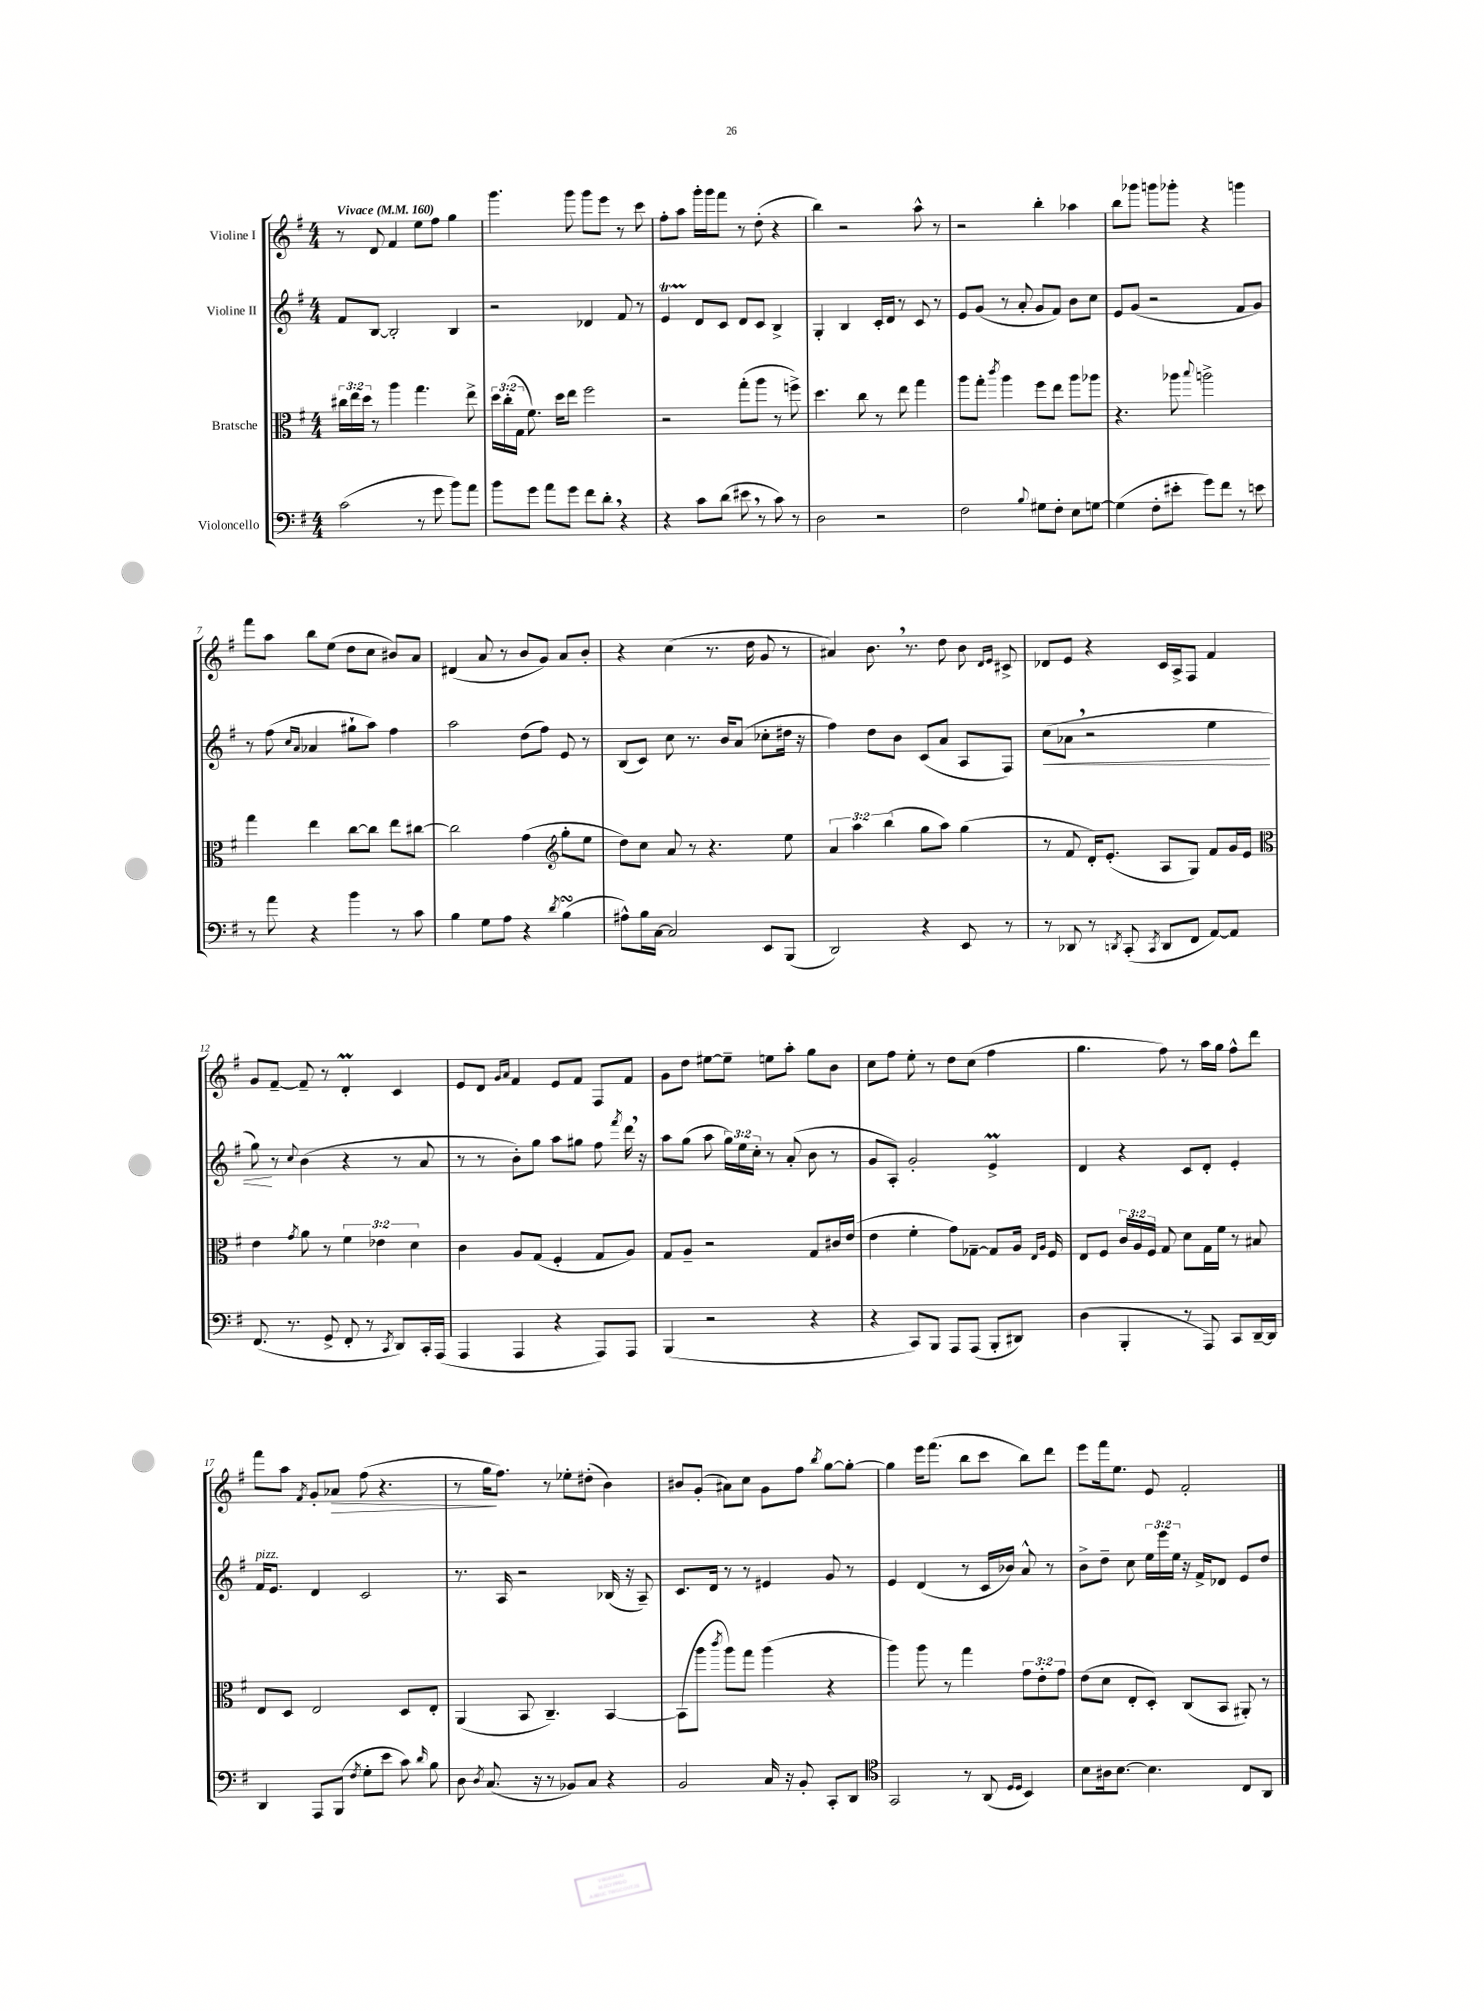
<<
\new StaffGroup <<
\new Staff = "s0" \with { instrumentName = "Violine I" } {
    \clef treble \key g \major \numericTimeSignature \time 4/4 \tempo "Vivace" 4 = 160
    \autoBeamOff r8 d'8 fis'4 e''8[ fis''8] g''4 |
    g'''4. g'''8 g'''8[ e'''8] r8 c'''8 |
    fis''8[-. a''8] g'''16[-. g'''16 fis'''8] r8 d''8-.( r4 |
    b''4) r2 a''8-^ r8 |
    r2 b''4-. aes''4 |
    b''8[ ges'''8] g'''8[ ges'''8]-. r4 g'''4 |
    fis'''8[ a''8] b''8[ e''8]( d''8[ c''8] bis'8[) a'8] |
    dis'4( a'8 r8 b'8[ g'8]) a'8[ b'8]-. |
    r4 c''4( r8. d''16 g'8 r8 |
    ais'4) b'8. \breathe r8. d''8 b'8 \grace { d'16[ e'16] } cis'8-> |
    des'8[ e'8] r4 c'16[ a16-> fis8] fis'4 |
    g'8[ fis'8]~-- fis'8-- r8 d'4-.\prall c'4 |
    e'8[ d'8] \grace { g'16[ a'16] } fis'4 e'8[ fis'8] fis8[ fis'8] |
    g'8[ d''8] eis''8[~ eis''8]-- e''8[ a''8]-. g''8[ b'8] |
    c''8[ fis''8] e''8-. r8 d''8[ c''8]( fis''4 |
    g''4. fis''8) r8 a''16[ g''16] fis''8[-^ d'''8] |
    fis'''8[ a''8] \acciaccatura { fis'8 } g'8[-. aes'8]\> fis''8( r4. |
    r8 g''16[\! fis''8.]) r8 ees''8[-. dis''8]-.( b'4) |
    bis'8[ g'8]-.( ais'8[) c''8] g'8[ fis''8] \acciaccatura { b''8 } g''8[~ g''8]~-. |
    g''4 e'''16[ fis'''8.]( b''8[ c'''8] b''8[) d'''8] |
    e'''8[ fis'''16 e''8.] e'8 fis'2-. \bar "|." |
}
\new Staff = "s1" \with { instrumentName = "Violine II" } {
    \clef treble \key g \major \numericTimeSignature \time 4/4 \override Staff.TupletNumber.text = #tuplet-number::calc-fraction-text
    \autoBeamOff fis'8[ b8]~ b2-. b4 |
    r2 des'4 fis'8 r8 |
    e'4\startTrillSpan d'8[\stopTrillSpan c'8] d'8[ c'8] b4-> |
    g4-. b4 c'16[-. d'16] r8 c'8 r8 |
    e'8[ g'8]( r8 a'8-. g'8[ fis'8]) b'8[ c''8] |
    e'8[ g'8]( r2 fis'8[ g'8]) |
    r8 fis''8( \grace { c''16[ a'16] } aes'4 gis''8[-! a''8]) fis''4 |
    a''2 d''8[( fis''8]) e'8 r8 |
    b8[( c'8]) c''8 r8. b'16[ a'8]( ces''8[-. dis''16] r16 |
    fis''4) d''8[ b'8] c'8[( a'8] a8[ fis8]) |
    c''8[\<( aes'8] \breathe r2 e''4 |
    g''8\!) r8 \appoggiatura { c''8 } b'4( r4 r8 a'8 |
    r8 r8 b'8[-.) g''8] a''8[ gis''8] fis''8 \acciaccatura { fis'''8 } d'''16 \breathe r16 |
    a''8[ g''8]( a''8 \tuplet 3/2 { g''16[) e''16 c''16]-. } r8 a'8-.( b'8 r8 |
    g'8[ a8]-.) g'2-. e'4->\prall |
    d'4 r4 c'8[ d'8]-. e'4-. |
    fis'16[^\markup { \italic "pizz." } e'8.] d'4 c'2 |
    r8. a16 r2 bes16( r16 a8--) |
    c'8.[ d'16] r8 r8 eis'4 g'8 r8 |
    e'4 d'4( r8 c'16[ bes'16]) a'8-^ r8 |
    b'8[-> d''8]-- c''8 \tuplet 3/2 { e''16[ e'''16 e''16] } r16 fis'16[-> des'8] e'8[ d''8] \bar "|." |
}
\new Staff = "s2" \with { instrumentName = "Bratsche" } {
    \clef alto \key g \major \numericTimeSignature \time 4/4 \override Staff.TupletNumber.text = #tuplet-number::calc-fraction-text
    \autoBeamOff \tuplet 3/2 { cis''16[ e''16 d''16] } r8 a''4 g''4. e''8-> |
    \tuplet 3/2 { d''16[ c''16-.( g16] } fis'8.) d''16[ e''8] fis''2 |
    r2 g''8[-.( a''8] r8 f''8->) |
    d''4. c''8 r8 e''8 g''4 |
    a''8[ g''8]-. \acciaccatura { c'''8 } a''4 fis''8[ e''8] a''8[ aes''8] |
    r4. aes''8 \appoggiatura { b''8 } a''2-> |
    g''4 e''4 c''8[~ c''8] e''8[ cis''8]~ |
    cis''2 g'4( \clef treble g''8[-. e''8] |
    d''8[) c''8] a'8 r8 r4. e''8 |
    \tuplet 3/2 { a'4 a''4 b''4( } g''8[ a''8]) g''4( |
    r8 fis'8 d'16[-.) e'8.]-.( a8[ g8]) fis'8[ g'16 e'16] |
    \clef alto e'4 \acciaccatura { g'8 } a'8 r8 \tuplet 3/2 { fis'4 ees'4 d'4 } |
    c'4 a8[ g8]( fis4-. g8[ a8]) |
    g8[ a8]-- r2 g8[ cis'16 e'16]( |
    e'4 fis'4-. g'8[) ges8]~-- ges8[ a16] \grace { e16[ a16] } fis16 |
    e8[ fis8] \tuplet 3/2 { c'16[ a16 fis16] } g8 d'8[ g16 fis'16] r8 bis8 |
    e8[ d8] e2 d8[ e8]-. |
    a,4( b,8 c4.--) b,4~ |
    b,8[( a''8] \acciaccatura { c'''8 } a''8[) g''8] a''4( r4 |
    a''4) a''8 r8 g''4 \tuplet 3/2 { g'8[ e'8-. g'8] } |
    e'8[( d'8] e8[-. d8]-.) c8[( b,8] ais,8-.) r8 \bar "|." |
}
\new Staff = "s3" \with { instrumentName = "Violoncello" } {
    \clef bass \key g \major \numericTimeSignature \time 4/4
    \autoBeamOff c'2( r8 g'8 b'8[) a'8] |
    b'8[ g'8] a'8[ g'8] fis'8[ d'8]-. \breathe r4 |
    r4 c'8[ d'8]( eis'8 \breathe r8 c'8) r8 |
    d2 r2 |
    fis2 \appoggiatura { b8 } gis8[ fis8]-. e8[ g8]~ |
    g4( fis8[-. eis'8]-. g'8[) fis'8] r8 e'8 |
    r8 a'8 r4 b'4 r8 c'8 |
    b4 g8[ a8] r4 \acciaccatura { d'8 } b4\turn( |
    ais8[-^) b16 c16]~ c2 e,8[ b,,8]( |
    d,2) r4 e,8 r8 |
    r8 des,8 r8 \acciaccatura { d,8 } c,8-.( \acciaccatura { c,8 } d,8[ fis,8] a,8[~) a,8] |
    fis,8.( r8. g,8-> fis,8-. r8 \acciaccatura { c,8 } d,8[) c,16-. a,,16]( |
    a,,4 a,,4 r4 a,,8[) a,,8] |
    b,,4( r2 r4 |
    r4 c,8[) b,,8] a,,8[ a,,8]( b,,8[-. dis,8]) |
    d4( b,,4-. r8 a,,8) c,8[ d,16~-- d,16] |
    d,4 a,,8[ b,,8]( \acciaccatura { fis8 } g8[-. e'8] c'8) \grace { d'16 } b8 |
    d8 \acciaccatura { d8 } c8.( r16 r8 bes,8[) c8] r4 |
    b,2 c16 r16 b,8-. c,8[-. d,8] |
    \clef tenor g,2 r8 a,8( \grace { d16[ d16] } b,4) |
    b8[ ais16 b8.]~ b4. c8[ a,8] \bar "|." |
}
>>
>>
